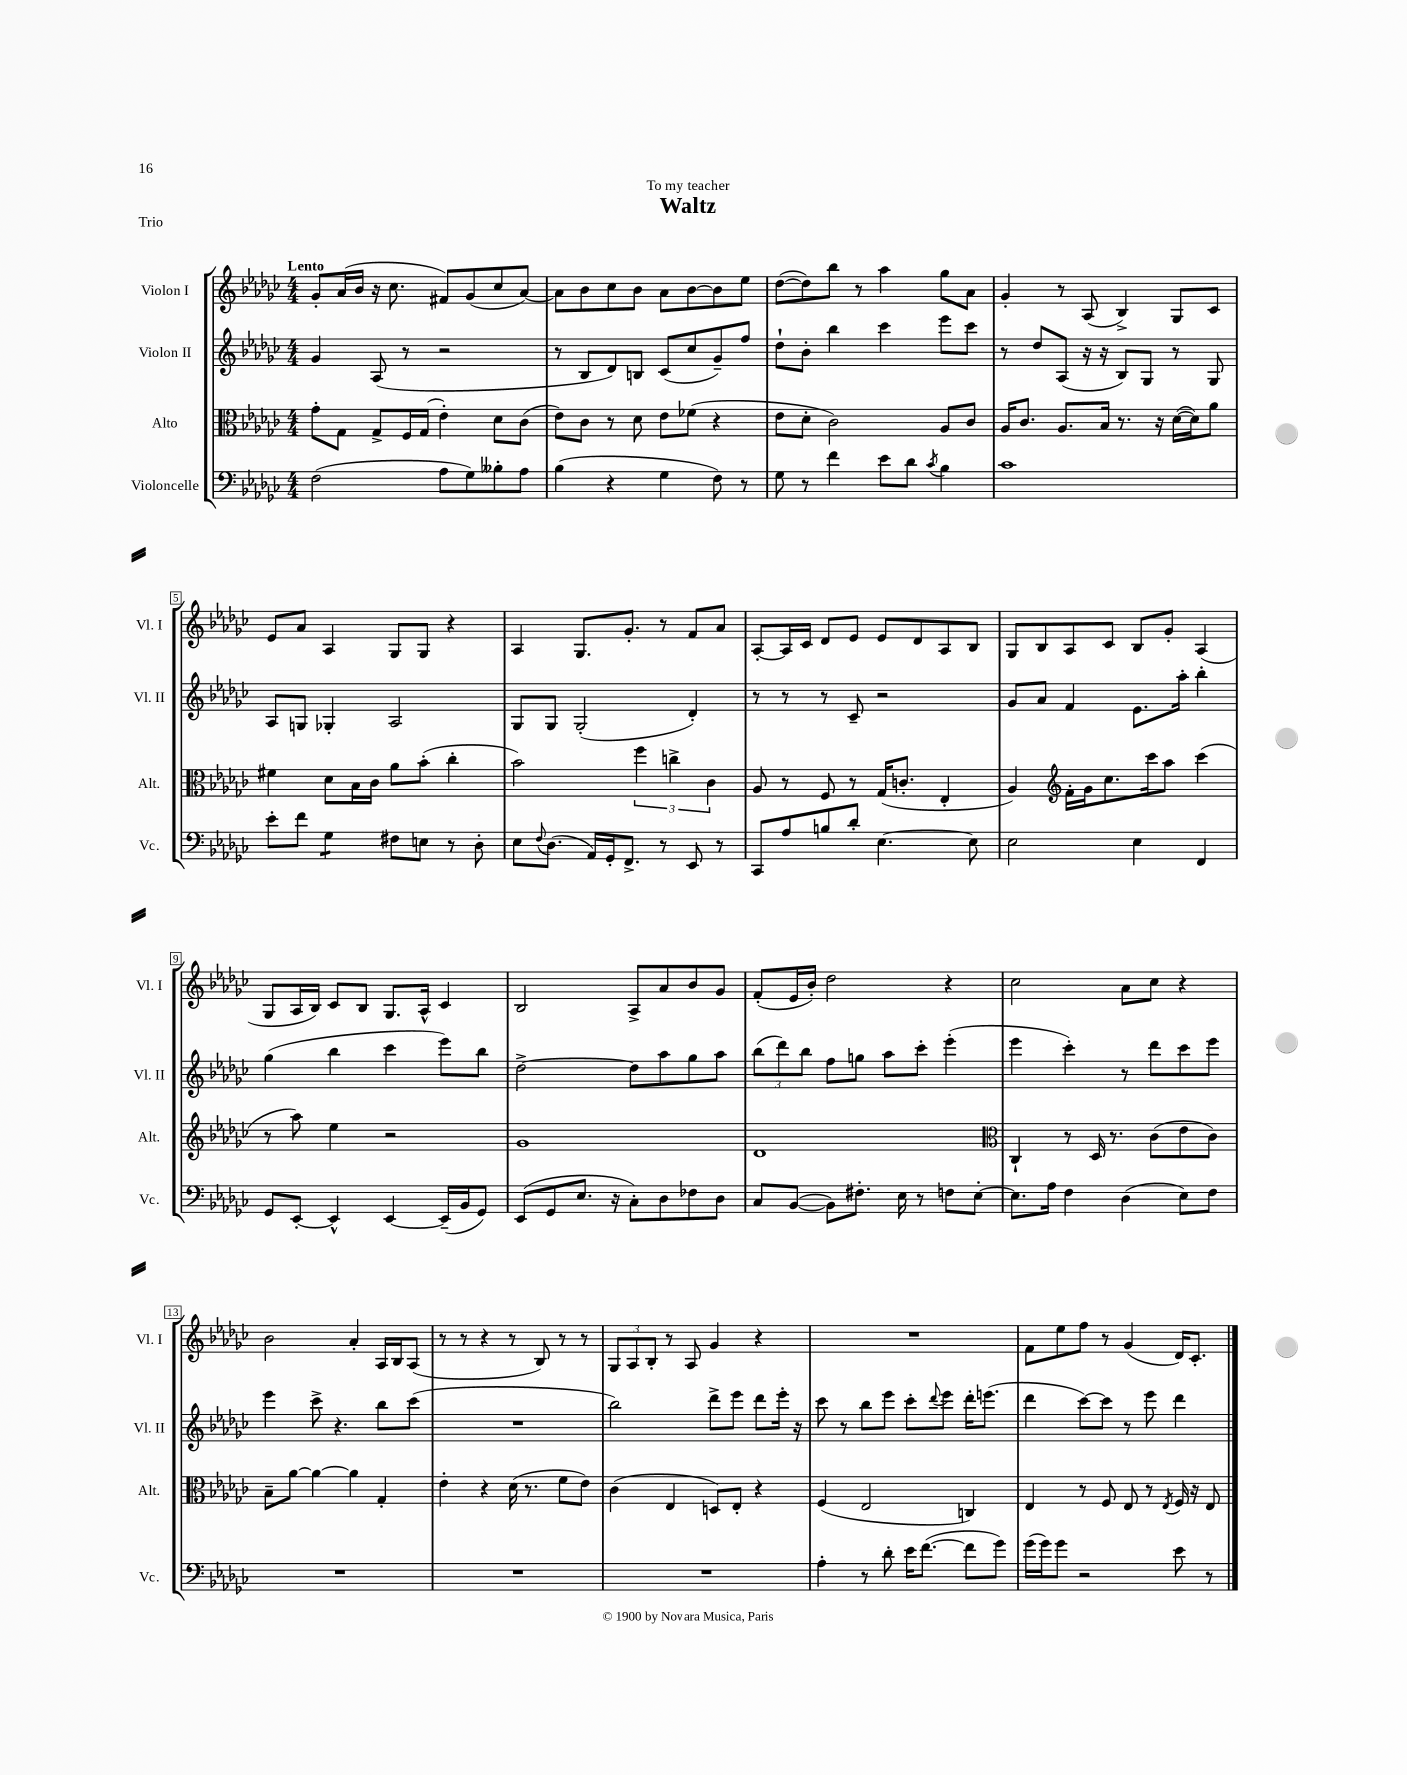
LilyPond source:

\header { title = "Waltz" dedication = "To my teacher" piece = "Trio" }
<<
\new StaffGroup <<
\new Staff = "s0" \with { instrumentName = "Violon I" shortInstrumentName = "Vl. I" } {
    \clef treble \key ges \major \numericTimeSignature \time 4/4 \tempo "Lento"
    ges'8-. aes'16( bes'16 r16 ces''8. fis'8) ges'8( ces''8 aes'8~) |
    aes'8 bes'8 ces''8 bes'8 aes'8 bes'8~ bes'8 ees''8 |
    des''8~( des''8) bes''8 r8 aes''4 ges''8 aes'8 |
    ges'4-. r8 aes8( bes4->) ges8 ces'8 |
    ees'8 aes'8 aes4 ges8 ges8 r4 |
    aes4 ges8. ges'8.-. r8 f'8 aes'8 |
    aes8~-. aes16 ces'16 des'8 ees'8 ees'8 des'8 aes8 bes8 |
    ges8 bes8 aes8 ces'8 bes8 ges'8-. aes4( |
    ges8 aes16 bes16) ces'8 bes8 ges8. aes16-^ ces'4 |
    bes2 aes8-> aes'8 bes'8 ges'8 |
    f'8-.( ees'16 bes'16-.) des''2 r4 |
    ces''2 aes'8 ces''8 r4 |
    bes'2 aes'4-. aes16 bes16 aes8( |
    r8 r8 r4 r8 bes8) r8 r8 |
    \tuplet 3/2 { ges8 aes8 bes8-. } r8 aes8 ges'4 r4 |
    R1 |
    f'8 ees''8 f''8 r8 ges'4( des'16) ces'8.-. \bar "|." |
}
\new Staff = "s1" \with { instrumentName = "Violon II" shortInstrumentName = "Vl. II" } {
    \clef treble \key ges \major \numericTimeSignature \time 4/4
    ges'4 aes8( r8 r2 |
    r8 bes8 des'8) b8 ces'8( ces''8 ges'8--) f''8 |
    des''8-! bes'8-. bes''4 ces'''4 ees'''8 ces'''8 |
    r8 des''8 aes8( r16 r16 bes8) ges8 r8 ges8 |
    aes8 g8 ges4-. aes2 |
    ges8 ges8 ges2-.( des'4-.) |
    r8 r8 r8 ces'8-- r2 |
    ges'8 aes'8 f'4 ees'8. aes''16-. bes''4-. |
    ges''4( bes''4 ces'''4 ees'''8) bes''8 |
    des''2~-> des''8 aes''8 ges''8 aes''8 |
    \tuplet 3/2 { bes''8( des'''8) bes''8 } f''8 g''8 aes''8 ces'''8-. ees'''4-.( |
    ees'''4 ces'''4-.) r8 des'''8 ces'''8 ees'''8 |
    ees'''4 ces'''8-> r4. bes''8 ces'''8( |
    R1 |
    bes''2) des'''8-> ees'''8 des'''8 ees'''16-. r16 |
    ces'''8 r8 bes''8 ees'''8 ces'''8-. \appoggiatura { des'''8 } ees'''8 des'''16-. e'''8.( |
    des'''4 ces'''8~) ces'''8 r8 ees'''8 des'''4 \bar "|." |
}
\new Staff = "s2" \with { instrumentName = "Alto" shortInstrumentName = "Alt." } {
    \clef alto \key ges \major \numericTimeSignature \time 4/4
    ges'8-. ges8 ges8-> f16 ges16( ees'4-.) des'8 ces'8( |
    ees'8) ces'8 r8 des'8 ees'8 fes'8( r4 |
    ees'8 des'8-. ces'2) aes8 ces'8 |
    aes16 ces'8. aes8. bes16 r8. r16 des'16~( des'16) aes'8 |
    fis'4 des'8 bes16 ces'16 aes'8 bes'8-.( ces''4-. |
    bes'2) \tuplet 3/2 { f''4 c''4-> ces'4 } |
    aes8 r8 f8 r8 ges16( c'8.-. ees4-. |
    aes4) \clef treble f'16-. ges'16 ces''8. ces'''16 aes''8 ces'''4( |
    r8 aes''8) ees''4 r2 |
    ges'1 |
    des'1 |
    \clef alto ces4-! r8 des16 r8. ces'8( ees'8 ces'8) |
    bes8-- aes'8~ aes'4~ aes'4 ges4-. |
    ees'4-. r4 des'16( r8. f'8 ees'8) |
    ces'4( ees4 d8) ees8-. r4 |
    f4( ees2 c4) |
    ees4 r8 f8 ees8 r8 \acciaccatura { ees8 } f16 r16 ees8 \bar "|." |
}
\new Staff = "s3" \with { instrumentName = "Violoncelle" shortInstrumentName = "Vc." } {
    \clef bass \key ges \major \numericTimeSignature \time 4/4
    f2( aes8 ges8) beses8-. aes8 |
    bes4( r4 ges4 f8) r8 |
    ges8 r8 f'4 ees'8 des'8 \acciaccatura { ces'8 } bes4 |
    ces'1 |
    ees'8-. f'8 ges4:8 fis8 e8 r8 des8-. |
    ees8 \appoggiatura { f8 } des8.( aes,16) ges,16-. f,8.-> r8 ees,8 r8 |
    ces,8 aes8 b8 des'8-. ees4.~ ees8 |
    ees2 ees4 f,4 |
    ges,8 ees,8~-. ees,4-^ ees,4~ ees,16--( bes,16 ges,8) |
    ees,8( ges,8 ees8. r16 ces8-.) des8 fes8 des8 |
    ces8 bes,8~( bes,8) fis8.-. ees16 r8 f8 ees8~-. |
    ees8. aes16 f4 des4( ees8) f8 |
    R1 |
    R1 |
    R1 |
    aes4-. r8 des'8-. ees'16 f'8.~( f'8 ges'8) |
    ges'16( ges'16) ges'8 r2 ees'8 r8 \bar "|." |
}
>>
>>
\layout { \context { \Score \override BarNumber.stencil = #(make-stencil-boxer 0.1 0.3 ly:text-interface::print) } }
